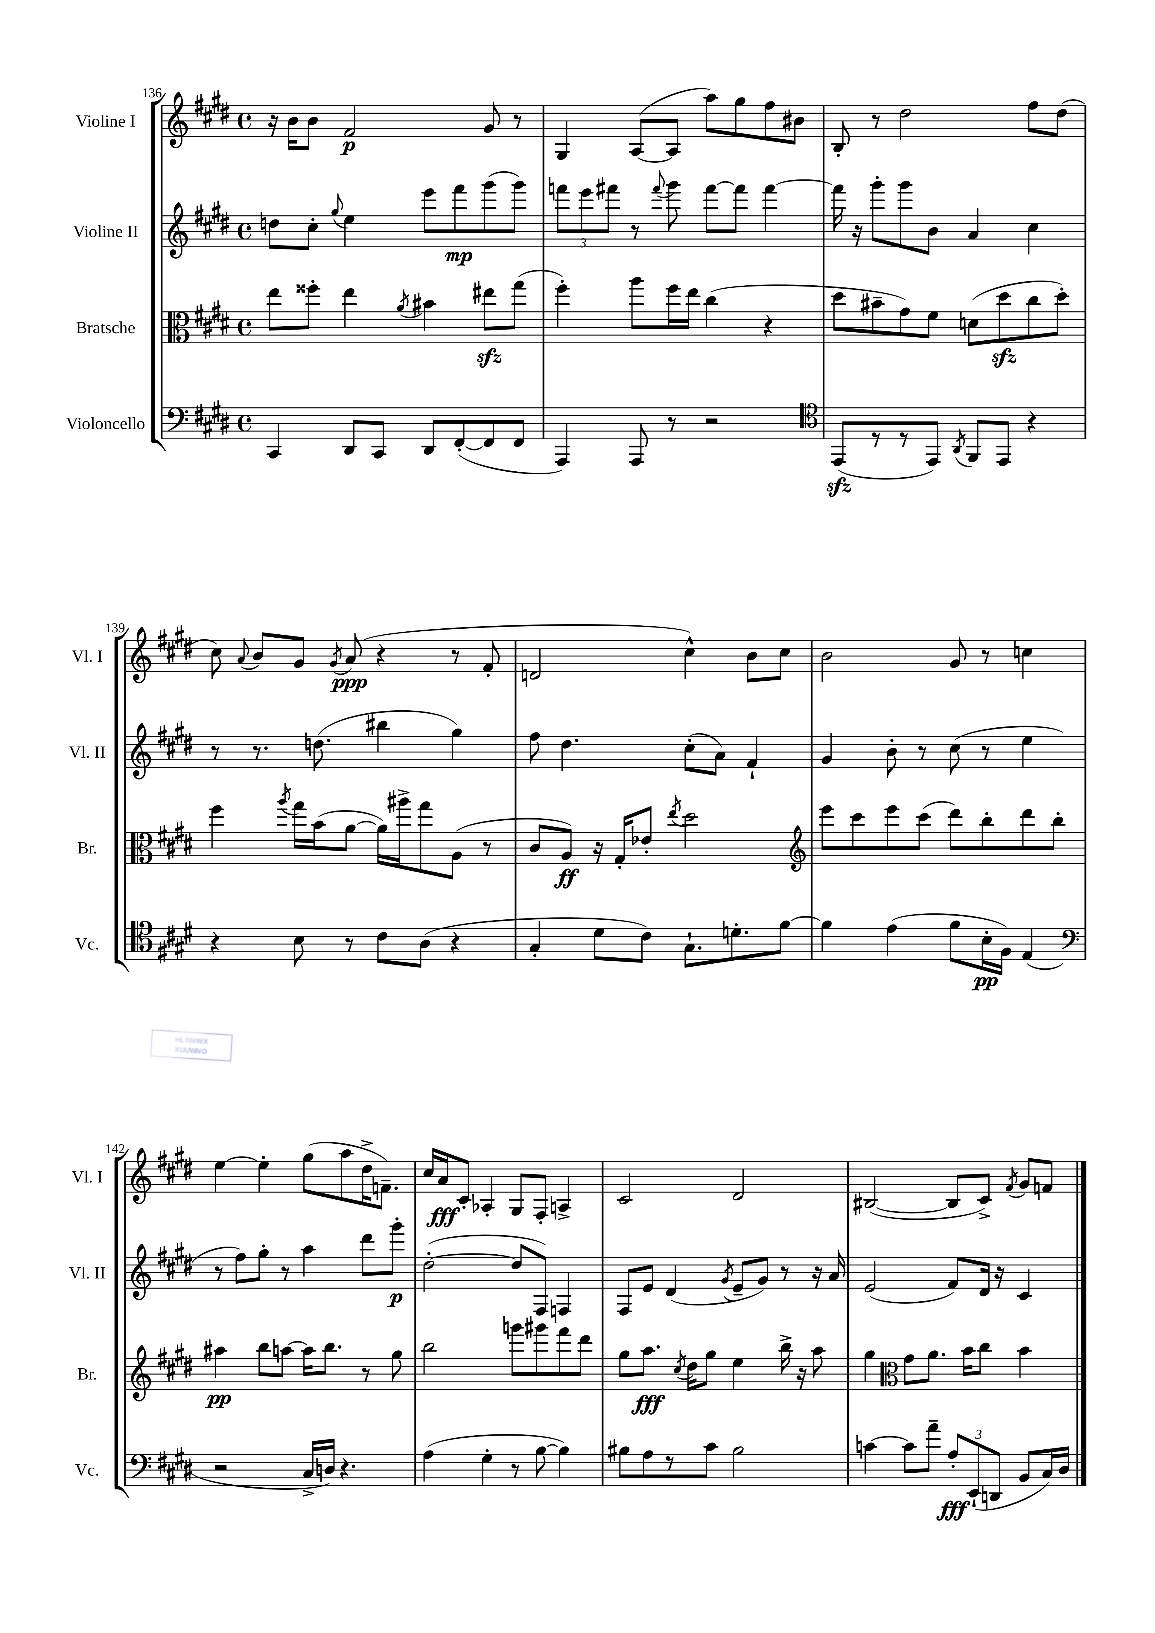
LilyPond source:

<<
\new StaffGroup <<
\new Staff = "s0" \with { instrumentName = "Violine I" shortInstrumentName = "Vl. I" } {
    \clef treble \key e \major \defaultTimeSignature \time 4/4
    \autoBeamOff r16 b'16[ b'8] fis'2\p gis'8 r8 |
    gis4 a8[~( a8] a''8[) gis''8 fis''8 bis'8] |
    b8-. r8 dis''2 fis''8[ dis''8]( |
    cis''8) \appoggiatura { a'8 } b'8[ gis'8] \acciaccatura { gis'8 } a'8\ppp( r4 r8 fis'8-. |
    d'2 cis''4-^) b'8[ cis''8] |
    b'2 gis'8 r8 c''4 |
    e''4~ e''4-. gis''8[( a''8 dis''16-> f'8.]--) |
    cis''16[ a'16\fff cis'8]-. aes4-. gis8[ fis8]-. a4-> |
    cis'2 dis'2 |
    bis2~( bis8[ cis'8]->) \acciaccatura { fis'8 } gis'8[ f'8] \bar "|." |
}
\new Staff = "s1" \with { instrumentName = "Violine II" shortInstrumentName = "Vl. II" } {
    \clef treble \key e \major \defaultTimeSignature \time 4/4
    \autoBeamOff d''8[ cis''8]-. \appoggiatura { gis''8 } e''4 e'''8[ fis'''8\mp gis'''8( gis'''8]) |
    \tuplet 3/2 { f'''8[ e'''8 fis'''8] } r8 \appoggiatura { fis'''8 } gis'''8 fis'''8[~ fis'''8] fis'''4~ |
    fis'''16 r16 gis'''8[-. gis'''8 b'8] a'4 cis''4 |
    r8 r8. d''8.( bis''4 gis''4) |
    fis''8 dis''4. cis''8[-.( a'8]) fis'4-! |
    gis'4 b'8-. r8 cis''8( r8 e''4 |
    r8 fis''8[) gis''8]-. r8 a''4 dis'''8[ gis'''8]-.\p |
    dis''2~-.( dis''8[ fis8]) f4 |
    fis8[ e'8] dis'4( \acciaccatura { gis'8 } e'8[-- gis'8]) r8 r16 a'16 |
    e'2( fis'8[) dis'16] r16 cis'4 \bar "|." |
}
\new Staff = "s2" \with { instrumentName = "Bratsche" shortInstrumentName = "Br." } {
    \clef alto \key e \major \defaultTimeSignature \time 4/4
    \autoBeamOff e''8[ fisis''8]-. e''4 \acciaccatura { a'8 } bis'4 eis''8[\sfz gis''8]( |
    fis''4-.) a''8[ fis''16 e''16] cis''4( r4 |
    dis''8[ bis'8-- gis'8) fis'8] d'8[( dis''8\sfz cis''8 dis''8]-.) |
    fis''4 \acciaccatura { a''8 } gis''16[ b'16( a'8]~ a'16[) ais''16-> gis''8 a8]( r8 |
    cis'8[ a8]\ff) r16 gis16[-. ees'8]-. \acciaccatura { e''8 } dis''2 |
    \clef treble e'''8[ cis'''8 e'''8 cis'''8]( dis'''8[) b''8-. dis'''8 b''8]-. |
    ais''4\pp b''8[ a''8]~ a''16[ b''8.] r8 gis''8 |
    b''2 g'''8[ gis'''8 fis'''8 dis'''8] |
    gis''8[ a''8.]\fff \acciaccatura { cis''8 } dis''16[ gis''8] e''4 b''16-> r16 a''8 |
    gis''4 \clef alto gis'8[ a'8.] b'16[ cis''8] b'4 \bar "|." |
}
\new Staff = "s3" \with { instrumentName = "Violoncello" shortInstrumentName = "Vc." } {
    \clef bass \key e \major \defaultTimeSignature \time 4/4
    \autoBeamOff cis,4 dis,8[ cis,8] dis,8[ fis,8~-.( fis,8 fis,8] |
    a,,4) a,,8 r8 r2 |
    \clef tenor e,8[\sfz( r8 r8 e,8]) \acciaccatura { a,8 } fis,8[ e,8] r4 |
    r4 b8 r8 cis'8[ a8]( r4 |
    gis4-. dis'8[ cis'8]) gis8.[-! d'8.-. fis'8]~ |
    fis'4 e'4( fis'8[ b16-.\pp fis16]) e4( |
    \clef bass r2 cis16[-> d16]) r4. |
    a4( gis4-. r8 b8~ b4) |
    bis8[ a8 r8 cis'8] bis2 |
    c'4~ c'8[ a'8]-- \tuplet 3/2 { a8[-.\fff e,8-!( d,8] } b,8[ cis16) dis16] \bar "|." |
}
>>
>>
\layout { \context { \Score currentBarNumber = #136 } }
